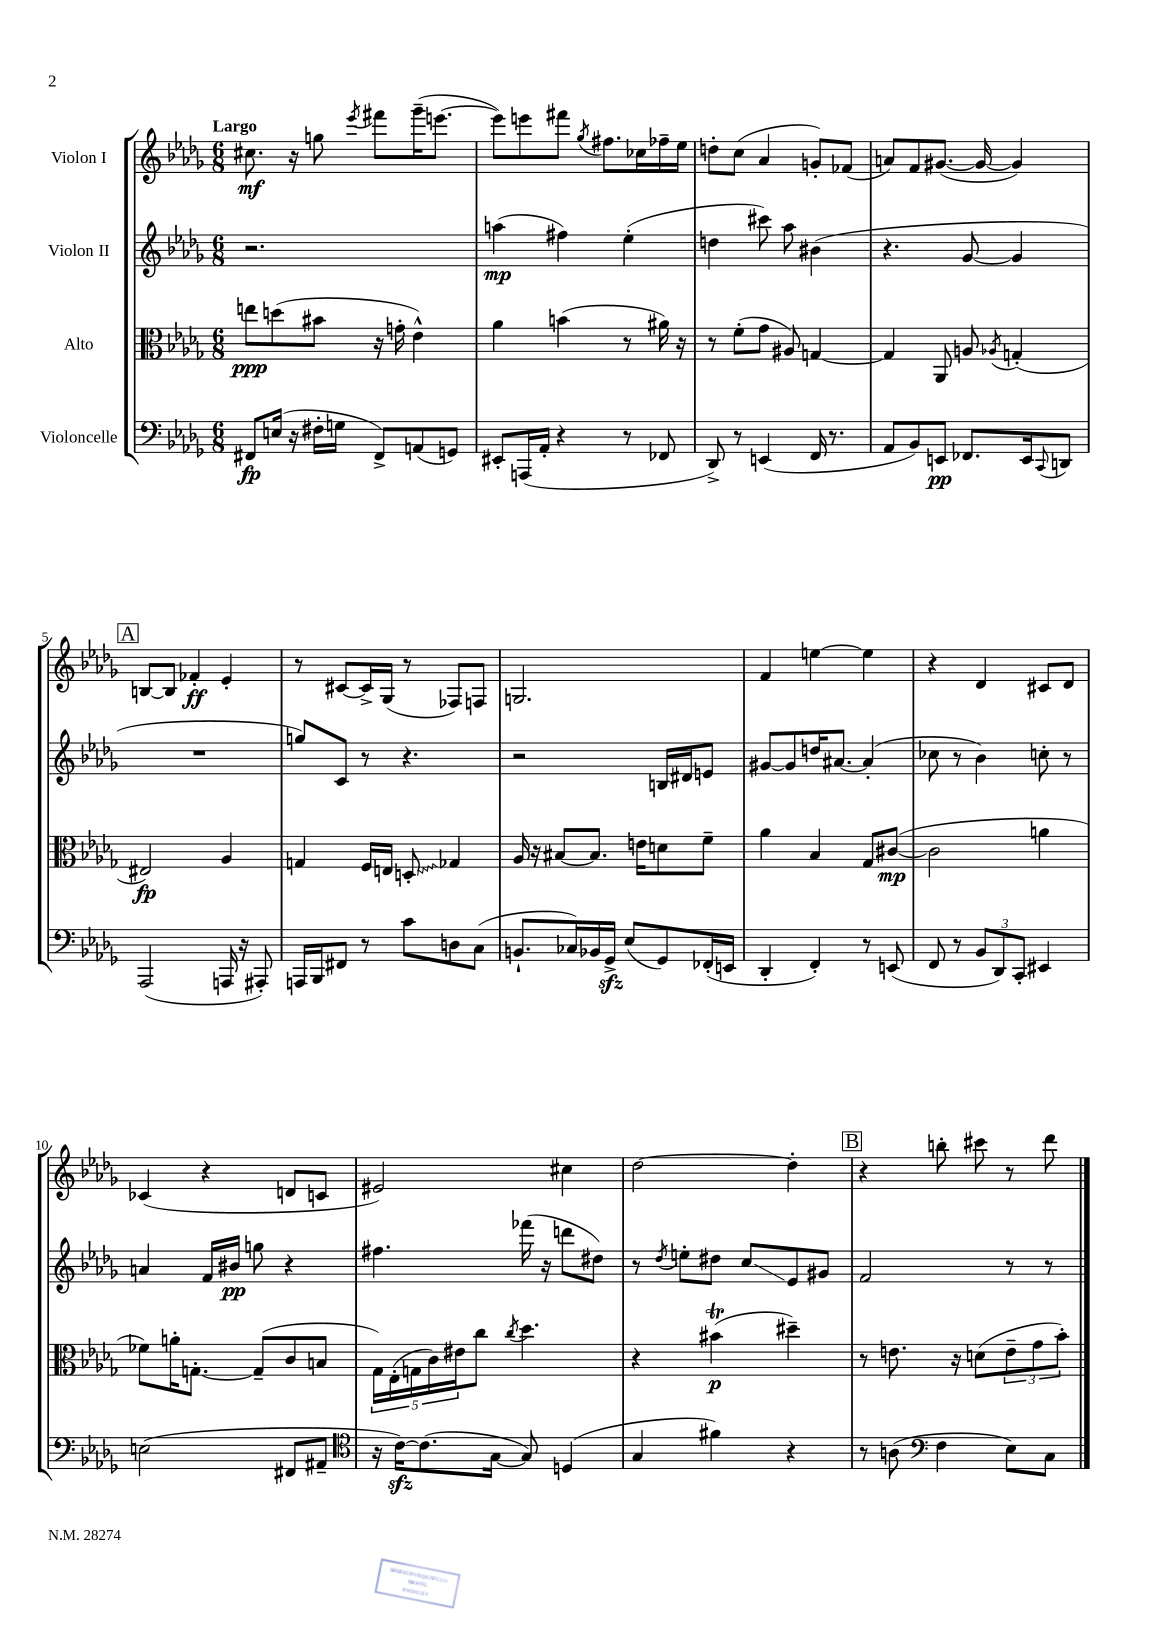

**kern	**kern	**kern	**kern
*staff4	*staff3	*staff2	*staff1
*clefF4	*clefC3	*clefG2	*clefG2
*k[b-e-a-d-g-]	*k[b-e-a-d-g-]	*k[b-e-a-d-g-]	*k[b-e-a-d-g-]
*M6/8	*M6/8	*M6/8	*M6/8
8FF#	8ee	2.r	8.cc#
(16E	(8dd	.	.
16r	.	.	16r
16F#'	8b#	.	8gg
16G	.	.	.
.	.	.	8qeee-
8FF#^)	16r	.	8fff#
.	16g'	.	.
(8AA	4e-^^)	.	(16ggg-~
.	.	.	[8.eee
8GG)	.	.	.
=	=	=	=
8EE#'	4a-	(4aa	8eee])
(16AAA	.	.	8eee
16AA-'	.	.	.
4r	(4b	4ff#)	8fff#
.	.	.	8qgg-
.	.	.	8.ff#
8r	8r	(4ee-'	.
.	.	.	16cc-
8FF-	16a#)	.	16ff-~
.	16r	.	16ee-
=	=	=	=
8DD-^)	8r	4dd	8dd'
8r	(8f'	.	(8cc
(4EE	8g-	8ccc#)	4a-
.	8A#)	8aa-	.
16FF	[4G	(4b#	8g')
8.r	.	.	.
.	.	.	(8f-
=	=	=	=
8AA-	4G]	4.r	8a)
8BB-)	.	.	8f
8EE	8AA-	.	([8.g#
8.FF-	8A	[8g-	.
.	.	.	16g#_
.	8qA-	.	.
.	(4G'	4g-]	4g#])
16EE	.	.	.
8qqCC	.	.	.
8DD	.	.	.
=	=	=	=
(2AAA-	2E#)	2.r	[8B
.	.	.	8B]
.	.	.	4f-'
16AAA	4A-	.	4e-'
16r	.	.	.
8AAA#')	.	.	.
=	=	=	=
16AAA	4G	8gg)	8r
16BBB-	.	.	.
8FF#	.	8c	[8c#
8r	16F	8r	16c#^]
.	16E	.	(16G-
8c	8D'	4.r	8r
8D	4G-	.	8F-)
(8C	.	.	8F
=	=	=	=
8.BB`	16A-	2r	2.G
.	16r	.	.
.	[8B#	.	.
16C-)	.	.	.
16BB-	8.B#]	.	.
16GG-^	.	.	.
(8E-	.	.	.
.	16e	.	.
8GG-)	8d	16B	.
.	.	16d#	.
(16FF-'	8f~	8e	.
16EE	.	.	.
=	=	=	=
4DD-'	4a-	[8g#	4f
.	.	8g#]	.
4FF')	4B-	16dd	[4ee
.	.	[8.a#	.
8r	8G-	(4a#']	4ee]
(8EE	([8c#	.	.
=	=	=	=
8FF	2c#]	8cc-	4r
8r	.	8r	.
12BB-	.	4b-)	4d-
12DD-)	.	.	.
12CC'	.	.	.
4EE#	4a	8cc'	8c#
.	.	8r	8d-
=	=	=	=
(2E	8f-)	4a	(4c-
.	16a'	.	.
.	[8.G'	.	.
.	.	16f	4r
.	.	16b#	.
.	(8G~]	8gg	.
8FF#	8c	4r	8d
8AA#~	8B	.	8c
=	=	=	=
*clefC4	*	*	*
16r	20G-)	4.ff#	2e#)
.	(20E-'	.	.
[16c)	.	.	.
.	20G	.	.
(8.c]	.	.	.
.	20c)	.	.
.	20e#	.	.
.	8cc	.	.
[16G-	.	.	.
.	8qcc	.	.
8G-])	4.dd-	(16fff-	.
.	.	16r	.
(4D	.	8ddd	4cc#
.	.	8dd#)	.
=	=	=	=
4G-	4r	8r	[2dd-
.	.	8qdd-	.
.	.	8ee'	.
4f#)	(4b#	8dd#	.
.	.	8cc	.
4r	4dd#~)	8e-	4dd-']
.	.	8g#	.
=	=	=	=
8r	8r	2f	4r
(8A	8.e	.	.
*clefF4	*	*	*
4F	.	.	8bb'
.	16r	.	.
.	(8d	.	8ccc#
8E-)	12e~	8r	8r
.	12g-	.	.
8C	.	8r	8ddd-
.	12b-')	.	.
==	==	==	==
*-	*-	*-	*-
